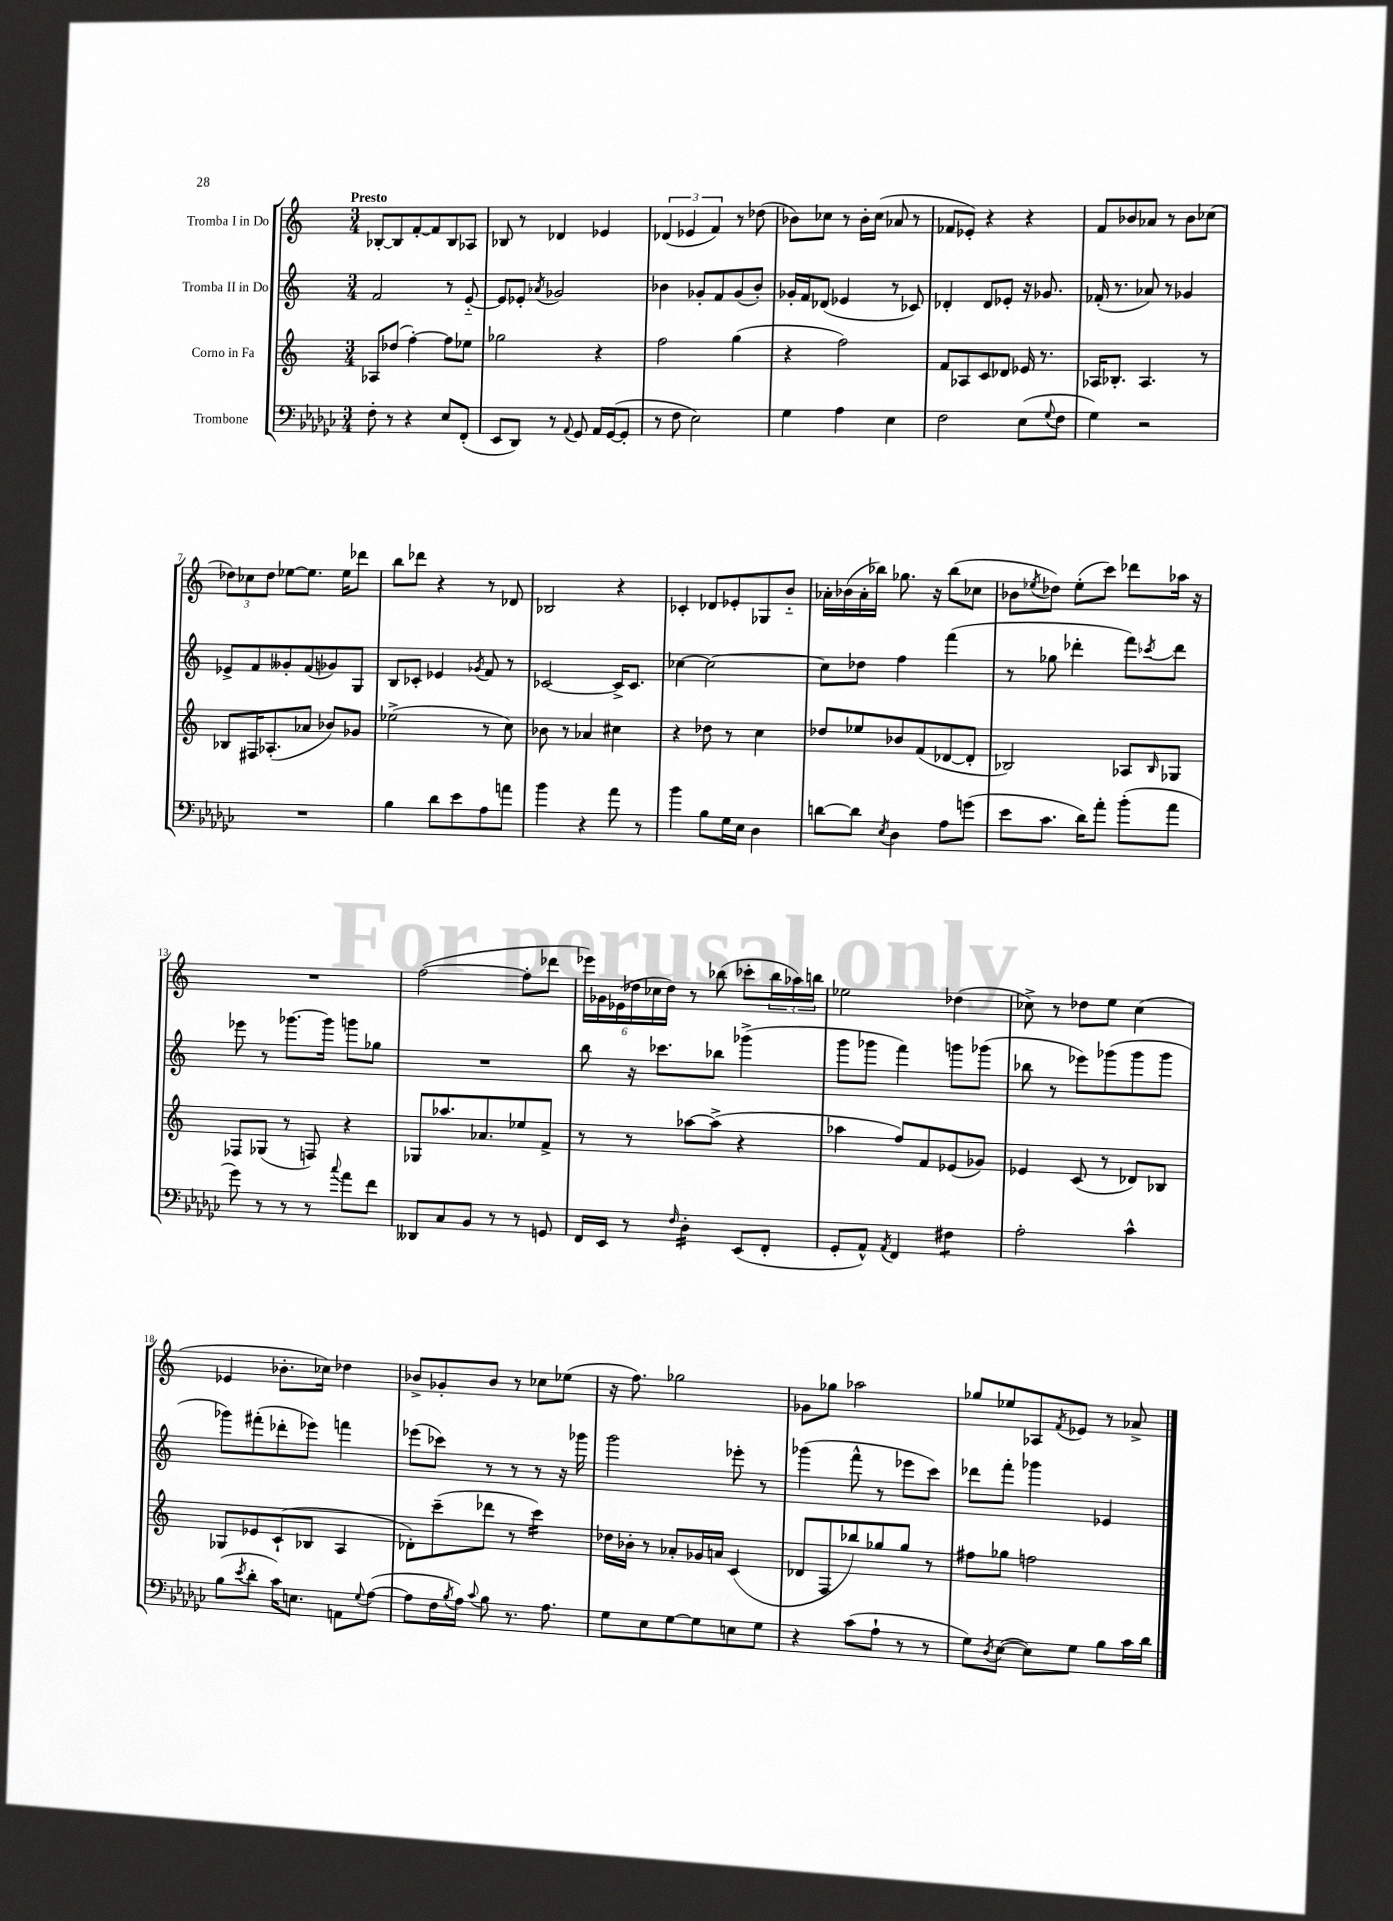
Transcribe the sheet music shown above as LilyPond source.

<<
\new StaffGroup <<
\new Staff = "s0" \with { instrumentName = "Tromba I in Do" } {
    \clef treble \key c \major \numericTimeSignature \time 3/4 \tempo "Presto"
    bes8~-. bes8 f'8~-. f'8 bes8 aes8 |
    bes8 r8 des'4 ees'4 |
    \tuplet 3/2 { des'4( ees'4 f'4) } r8 des''8( |
    bes'8) ces''8 r8 bes'16-. ces''16( aes'8 r8 |
    fes'8 ees'8-.) r4 r4 |
    f'8 bes'8 aes'8 r8 bes'8 ces''8( |
    \tuplet 3/2 { des''8) ces''8 des''8 } ees''8~ ees''8. ees''16 des'''8 |
    b''8 des'''8 r4 r8 des'8 |
    bes2 r4 |
    ces'4-. des'8 ees'8-. ges8 b'8-_ |
    aes'16-. bes'16( aes'16-. bes''16) ges''8. r16 bes''8( ces''8 |
    bes'8 \acciaccatura { ees''8 } des''8) ees''8-.( c'''8) des'''8 aes''16 r16 |
    R2. |
    f''2~( f''8-. des'''8 |
    \tuplet 6/4 { ees'''16) ges'16 ees'16( des''16 ces''16 des''16) } r8 bes''8( ces'''8-. \tuplet 3/2 { bes''16 aes''16) b''16 } |
    ees''2 des''4( |
    ces''8->) r8 des''8 e''8 ces''4( |
    ees'4 bes'8.-. ces''16) des''4 |
    bes'8-> ges'8-. bes'8 r8 ces''8 ees''8( |
    r16 f''8.) ges''2 |
    ges'8 ges''8 aes''2 |
    ges''8 ees''8 aes8 \acciaccatura { f'8 } ees'8 r8 aes'8-> \bar "|." |
}
\new Staff = "s1" \with { instrumentName = "Tromba II in Do" } {
    \clef treble \key c \major \numericTimeSignature \time 3/4
    f'2 r8 e'8~-_ |
    e'8 ees'8-. \acciaccatura { aes'8 } ges'2 |
    bes'4 ges'8-. f'8 ges'8( bes'8-.) |
    ges'16-. f'16 des'8( ees'4 r8 ces'8) |
    des'4-. des'8 ees'8-. r16 ges'8. |
    fes'16-.( r8. aes'8) r8 ges'4 |
    ees'8-> f'8 geses'8-. f'8( ges'8) g8 |
    b8 ces'8-. ees'4 \acciaccatura { ges'8 } f'8 r8 |
    ces'2~ ces'16-> ces'8. |
    ces''4~ ces''2~ |
    ces''8 des''8 f''4 f'''4( |
    r8 ges''8 des'''4-. f'''8) \acciaccatura { ces'''8 } des'''8 |
    ees'''8 r8 ges'''8.~ ges'''16 g'''8 ges''8 |
    R2. |
    b''8 r16 ces'''8. bes''8 ges'''4->( |
    g'''8 ges'''8 f'''4) g'''8 ges'''8( |
    bes''8 r8 ees'''8) ges'''8( ges'''8 ges'''8 |
    ges'''8) fis'''8-.( des'''8-. ees'''8) f'''4 |
    ees'''8( ces'''8) r8 r8 r8 r16 ges'''16 |
    g'''2 ees'''8-. r8 |
    ges'''4( f'''8-^ r8 ees'''8 c'''8) |
    des'''8 f'''8-. ges'''4 ees'4 \bar "|." |
}
\new Staff = "s2" \with { instrumentName = "Corno in Fa" } {
    \clef treble \key c \major \numericTimeSignature \time 3/4
    aes8 des''8( f''4~-.) f''8 ees''8 |
    ges''2 r4 |
    f''2 g''4( |
    r4 f''2) |
    f'8 aes8 c'8 des'8 ees'16 r8. |
    aes16 bes8.-. aes4. r8 |
    bes8 fis16 aes8.-.( aes'8 bes'8) ges'8 |
    ees''2->( r8 c''8) |
    bes'8 r8 aes'4 cis''4 |
    r4 des''8 r8 c''4 |
    des''8 ees''8 bes'8 f'8( des'8~ des'8-. |
    bes2) aes8 \grace { bes16 } ges8 |
    fes8 ges8( r8 f8) r4 |
    ges8 aes''8. aes'8. ees''8 f'8-> |
    r8 r8 aes''8~ aes''8->( r4 |
    aes''4 f''8) f'8 ees'8( ges'8) |
    ees'4 c'8( r8 des'8) bes8 |
    ges8 ees'8 c'8-!( bes8 a4 |
    des'8-.) c'''8--( des'''8 r8 c'''4:16) |
    des''16 bes'16-. r8 aes'8-. ges'16 a'16 c'4( |
    des'8 f8 bes''8) ges''8 ges''8 r8 |
    fis''8 ges''8 f''2 \bar "|." |
}
\new Staff = "s3" \with { instrumentName = "Trombone" } {
    \clef bass \key ges \major \numericTimeSignature \time 3/4
    f8-. r8 r4 ees8 f,8-.( |
    ees,8 des,8) r8 \appoggiatura { aes,8 } ges,8 aes,16 ges,16~( ges,8-. |
    r8 f8 ees2) |
    ges4 aes4 ees4 |
    f2 ees8( \appoggiatura { ges8 } f8 |
    ges4) r2 |
    R2. |
    bes4 des'8 ees'8 aes8 a'8 |
    bes'4 r4 aes'8 r8 |
    bes'4 bes8 ges16 ees16 des4 |
    d'8~ d'8 \acciaccatura { ees8 } des4 aes8 g'8( |
    ees'8 ces'8. des'16) aes'8-. bes'8-.( aes'8 |
    ges'8) r8 r8 r8 \appoggiatura { ces''8 } aes'8 f'8 |
    deses,8 ces8 bes,8 r8 r8 g,8 |
    f,16 ees,16 r8 \grace { f16 } des4:16-. ees,8( f,8-. |
    ges,8-. aes,8-^) \acciaccatura { aes,8 } f,4 fis4:8 |
    aes2-. ces'4-^ |
    bes8( \acciaccatura { ees'8 } des'8-. ces'16) e8. a,8 \appoggiatura { ges8 } aes8~( |
    aes8 f16 \acciaccatura { bes8 } aes16) \appoggiatura { ces'8 } bes8 r8. aes8. |
    ges8 ees8 ges8~ ges8 e8 ges8 |
    r4 ces'8( aes8-! r8 r8 |
    ges8) \acciaccatura { des8 } ees8~( ees8) ges8 bes8 ces'16 des'16 \bar "|." |
}
>>
>>
